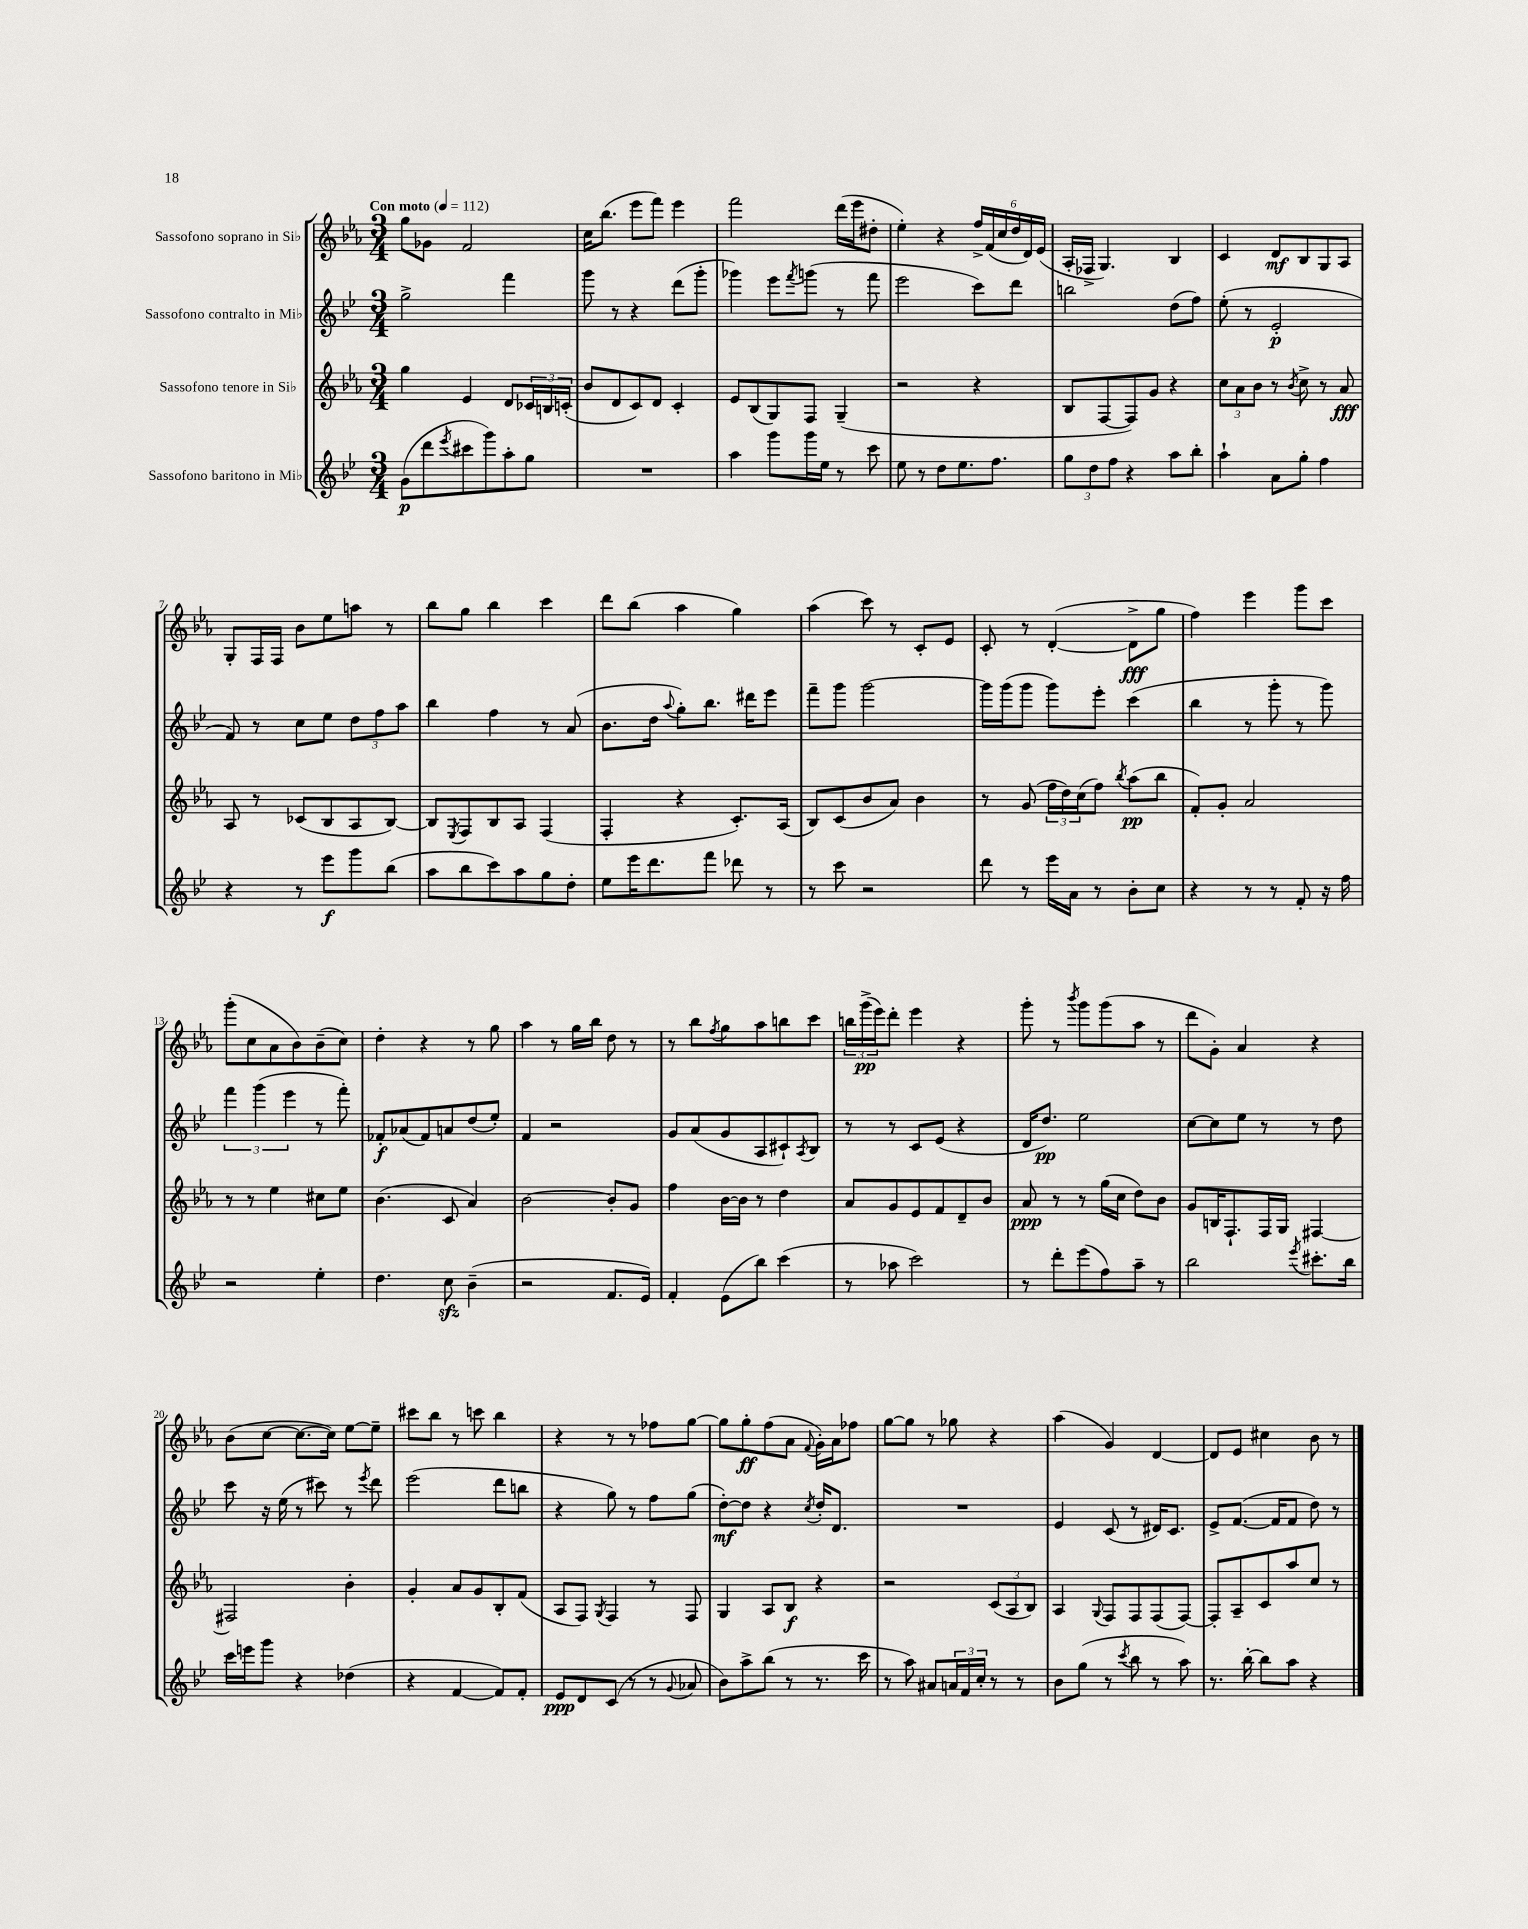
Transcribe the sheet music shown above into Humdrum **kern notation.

**kern	**kern	**kern	**kern
*staff4	*staff3	*staff2	*staff1
*clefG2	*clefG2	*clefG2	*clefG2
*k[b-e-]	*k[b-e-a-]	*k[b-e-]	*k[b-e-a-]
*M3/4	*M3/4	*M3/4	*M3/4
*MM112	*MM112	*MM112	*MM112
(8g	4gg	2gg^	8gg
8ddd	.	.	8g-
8qeee-	.	.	.
8ccc#	4e-	.	2f
8ggg)	.	.	.
8aa'	8d	4fff	.
8gg	24c-	.	.
.	24B	.	.
.	(24c'	.	.
=	=	=	=
2.r	8b-	8ggg	16cc
.	.	.	(8.bb-
.	8d	8r	.
.	8c)	4r	8eee-
.	8d	.	8fff)
.	4c'	(8ddd	4eee-
.	.	8ggg'	.
=	=	=	=
4aa	8e-	4ggg-)	2fff
.	(8B-	.	.
8ggg	8G)	8eee-	.
.	.	8qfff	.
16ggg	8F	(8ggg	.
16ee-	.	.	.
8r	(4G~	8r	(16ddd
.	.	.	16eee-
8ccc	.	8fff	8dd#'
=	=	=	=
8ee-	2r	2eee-	4ee-')
8r	.	.	.
8dd	.	.	4r
8.ee-	.	.	.
.	4r	8ccc)	24ff^
.	.	.	(24f
8.ff	.	.	.
.	.	.	24cc
.	.	8ddd	24dd
.	.	.	24d)
.	.	.	(24e-
=	=	=	=
12gg	8B-	2bb	16A-'
.	.	.	16F-^
12dd	.	.	.
.	[8F	.	4.G)
12ff	.	.	.
4r	8F])	.	.
.	8g	.	.
8aa	4r	(8dd	4B-
8bb-'	.	8ff)	.
=	=	=	=
4aa`	12cc	(8ee-'	4c
.	12a-	.	.
.	.	8r	.
.	12b-	.	.
8a	8r	2e-'	8d
.	8qb-	.	.
8gg'	8cc^	.	8B-
4ff	8r	.	8G
.	8a-	.	8A-
=	=	=	=
4r	8A-	8f)	8G'
.	8r	8r	16F
.	.	.	16F
8r	(8c-	8cc	8b-
8eee-	8B-	8ee-	8ee-
8ggg	8A-	12dd	8aa
.	.	12ff	.
(8bb-	[8B-)	.	8r
.	.	12aa	.
=	=	=	=
8aa	8B-]	4bb-	8bb-
.	8qE-	.	.
8bb-	8F	.	8gg
8ccc)	8B-	4ff	4bb-
8aa	8A-	.	.
8gg	(4F	8r	4ccc
8dd'	.	(8a	.
=	=	=	=
8ee-	4F'	8.b-	8ddd
16eee-	.	.	(8bb-
8.ddd	.	16dd	.
.	.	8qqaa	.
.	4r	8gg')	4aa-
8fff	.	8.bb-	.
8ddd-	8.c')	.	4gg)
.	.	16ddd#	.
8r	.	8eee-	.
.	(16A-	.	.
=	=	=	=
8r	8B-)	8fff~	(4aa-
8ccc	(8c	8ggg	.
2r	8b-	[2ggg	8ccc)
.	8a-)	.	8r
.	4b-	.	8c'
.	.	.	8e-
=	=	=	=
8ddd	8r	16ggg]	8c'
.	.	(16ggg	.
8r	(8g	8ggg	8r
16eee-	24ff	8ggg)	([4d'
.	24dd)	.	.
16a	.	.	.
.	(24cc	.	.
8r	8ff)	8eee-'	.
.	8qbb-	.	.
8b-'	(8aa-	(4ccc	8d^]
8cc	8bb-	.	8gg
=	=	=	=
4r	8f')	4bb-	4ff)
.	8g'	.	.
8r	2a-	8r	4eee-
8r	.	8ggg'	.
8f'	.	8r	8ggg
16r	.	8ggg)	8ccc
16ff	.	.	.
=	=	=	=
2r	8r	6fff	(8ggg'
.	8r	.	8cc
.	.	(6ggg	.
.	4ee-	.	8a-
.	.	6eee-	.
.	.	.	8b-)
4ee-'	8cc#	8r	(8b-~
.	8ee-	8fff')	8cc)
=	=	=	=
4.dd	(4.b-	8f-'	4dd'
.	.	(8a-	.
.	.	8f-)	4r
8cc	8c	8a	.
(4b-~	4a-)	(8dd	8r
.	.	8ee-')	8gg
=	=	=	=
2r	[2b-	4f	4aa-
.	.	2r	8r
.	.	.	16gg
.	.	.	16bb-
8.f	8b-']	.	8dd
.	8g	.	8r
16e-)	.	.	.
=	=	=	=
4f'	4ff	8g	8r
.	.	(8a	8bb-
.	.	.	8qff
(8e-	[16b-	8g	8gg
.	16b-]	.	.
8bb-)	8r	8A	8aa-
(4ccc	4dd	8c#`)	8bb
.	.	8qA	.
.	.	8B-	8ccc
=	=	=	=
8r	8a-	8r	24bb
.	.	.	(24ggg^
.	.	.	24eee-)
8aa-	8g	8r	8ddd'
2ccc)	8e-	8c	4eee-
.	8f	(8e-	.
.	8d~	4r	4r
.	8b-	.	.
=	=	=	=
8r	8a-	16d	8ggg'
.	.	8.dd)	.
8ddd'	8r	.	8r
.	.	.	8qbbb-
(8eee-	8r	2ee-	8ggg
8ff)	(16gg	.	(8ggg
.	16cc	.	.
8aa~	8dd)	.	8aa-
8r	8b-	.	8r
=	=	=	=
2bb-	8g	[8cc	8ddd
.	16B	8cc]	8g')
.	8.F`	.	.
.	.	8ee-	4a-
.	16F	8r	.
.	16G	.	.
8qeee-	.	.	.
8.ccc#'	[4F#	8r	4r
.	.	8dd	.
16bb-	.	.	.
=	=	=	=
16ccc	2F#]	8ccc	(8b-
16eee	.	.	.
8ggg	.	16r	[8cc
.	.	(16ee-	.
4r	.	8r	8.cc_
.	.	8ccc#)	.
.	.	.	16cc])
(4dd-	4b-'	8r	[8ee-
.	.	8qeee-	.
.	.	8ddd	8ee-~]
=	=	=	=
4r	4g'	(2eee-	8ccc#
.	.	.	8bb-
[4f	8a-	.	8r
.	8g	.	8ccc
8f])	8B-'	8ddd	4bb-
8f'	(8f	8bb	.
=	=	=	=
8e-	8A-	4r	4r
8d	8F)	.	.
.	8qG	.	.
(8c	4F	8gg)	8r
8r	.	8r	8r
8r	8r	8ff	8ff-
8qqg	.	.	.
8a-	8F	(8gg	[8gg
=	=	=	=
8b-)	4G	[8dd')	8gg]
8aa^	.	8dd]	8gg'
(8bb-	8A-	4r	(8ff
8r	8B-	.	8a-
.	.	8qcc	8qqf
8.r	4r	16dd'	16g')
.	.	8.d	16a-
.	.	.	8ff-
16ccc	.	.	.
=	=	=	=
8r	2r	2.r	[8gg
8aa)	.	.	8gg]
8a#	.	.	8r
24a	.	.	8gg-
24f	.	.	.
24cc'	.	.	.
8r	(12c	.	4r
.	12A-	.	.
8r	.	.	.
.	12B-)	.	.
=	=	=	=
8b-	4A-	4e-	(4aa-
(8gg	.	.	.
.	8qqG	.	.
8r	8F	(8c	4g)
8qccc	.	.	.
8bb-	8F	8r	.
8r	(8F	16d#)	[4d
.	.	8.c	.
8aa)	[8F)	.	.
=	=	=	=
8.r	8F']	8e-^	8d]
.	8A-~	([8.f	8e-
[16bb-'	.	.	.
8bb-]	8c	.	4cc#
.	.	16f]	.
8aa	8aa-	8f	.
4r	8cc	8dd)	8b-
.	8r	8r	8r
==	==	==	==
*-	*-	*-	*-
